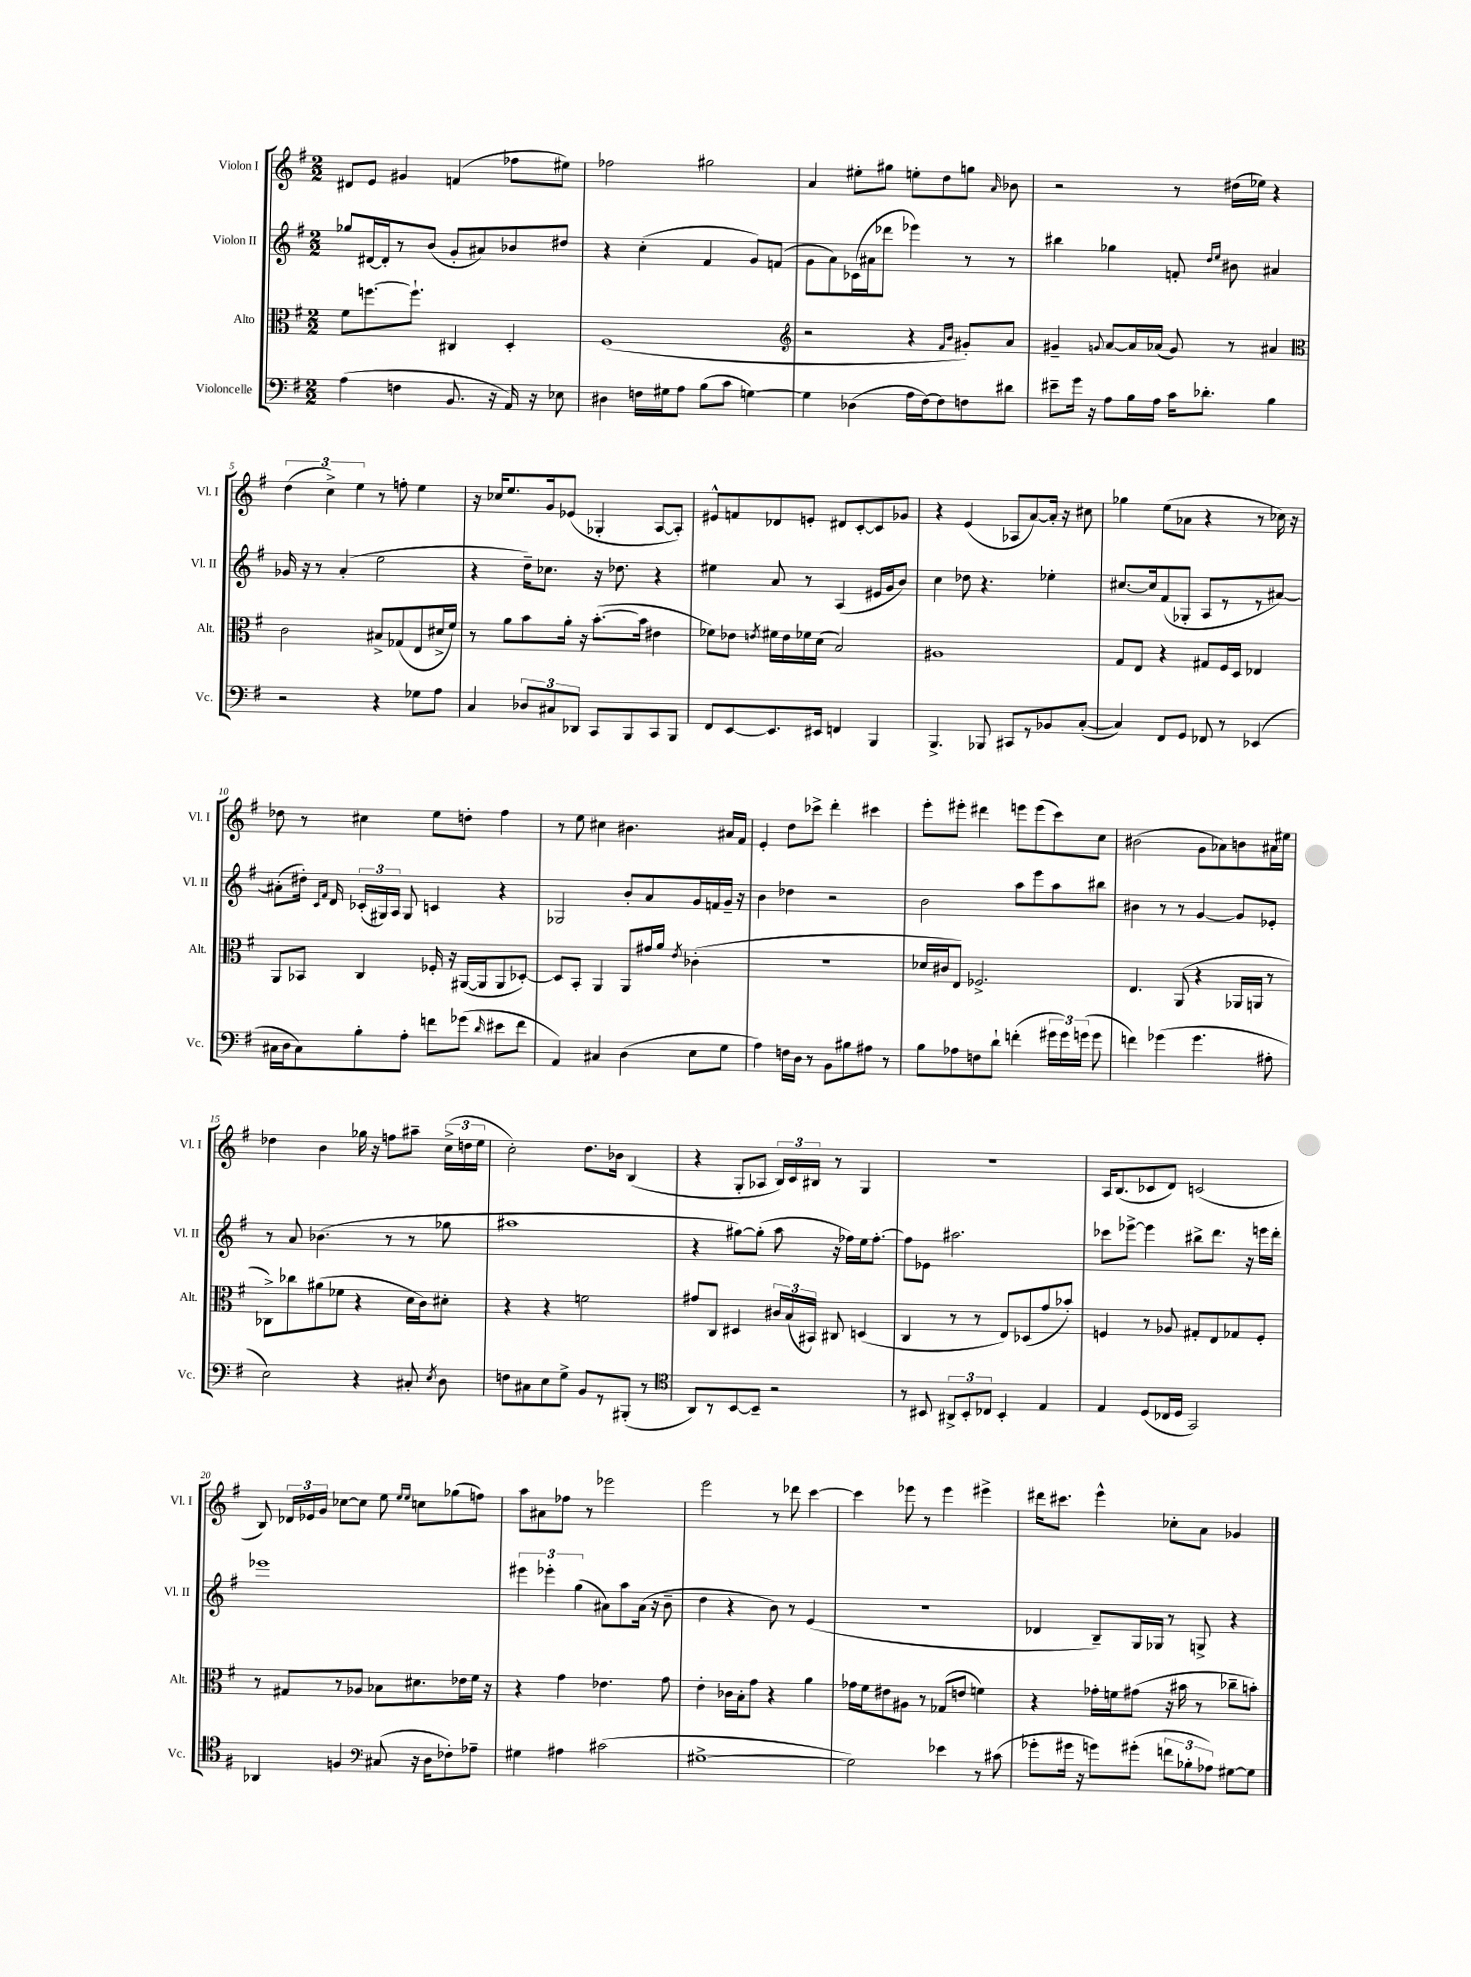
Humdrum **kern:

**kern	**kern	**kern	**kern
*staff4	*staff3	*staff2	*staff1
*clefF4	*clefC3	*clefG2	*clefG2
*k[f#]	*k[f#]	*k[f#]	*k[f#]
*M2/2	*M2/2	*M2/2	*M2/2
(4A	8f#	8gg-	8d#
.	[8.ff	[16d#	8e
.	.	16d#']	.
4F	.	8r	4g#
.	8.ff`]	.	.
.	.	(8b	.
8.BB	4C#	8g'	(4f
.	.	8a#)	.
16r	.	.	.
16AA)	4D'	8b-	8ff-
16r	.	.	.
8E-	.	8dd#	8ee#)
=	=	=	=
4D#	(1F#	4r	2ff-
16F	.	(4cc'	.
16G#	.	.	.
8A	.	.	.
(8B	.	4f#	2gg#
8c	.	.	.
[4G)	.	8g)	.
.	.	(8f	.
=	=	=	=
*	*clefG2	*	*
4G]	2r	8g	4a
.	.	8a)	.
(4D-	.	(16c-	8ee#'
.	.	16a#	.
.	.	8ddd-	8gg#
16A	4r	4eee-)	8ee'
[16F#)	.	.	.
8F#]	.	.	8dd
.	16qqf#	.	.
.	16qqb	.	.
8F	8g#')	8r	8gg
.	.	.	16qqa
8d#	8a	8r	8b-
=	=	=	=
8e#~	4g#~	4bb#	2r
16g	.	.	.
16r	.	.	.
.	8qqg	.	.
8A	[8a	4gg-	.
16B	16a]	.	.
16A	(16a-	.	.
16c	8g)	8f'	8r
8.d-'	.	.	.
.	.	16qqdd	.
.	.	16qqee	.
.	8r	8b#	(16dd#
.	.	.	16ee-)
4B	4a#	4a#	4r
=	=	=	=
*	*clefC3	*	*
2r	2c	16g-	(6dd
.	.	16r	.
.	.	8r	.
.	.	.	6cc^)
.	.	(4a'	.
.	.	.	6ee
4r	8B#^	2ee	8r
.	(8G-	.	8ff'
8G-	8E	.	4ee
8A	16d#^	.	.
.	16f#)	.	.
=	=	=	=
4C	8r	4r	16r
.	.	.	16cc-
.	8a	.	8.ee
12D-	8b	16dd~)	.
.	.	8.cc-	16g
12C#	.	.	.
.	16a'	.	(8e-
12DD-	.	.	.
.	16r	.	.
8CC	([8.b'	16r	4G-'
.	.	8.dd-	.
8BBB	.	.	.
.	16b]	.	.
8CC	4e#	4r	[8A
8BBB	.	.	8A'])
=	=	=	=
8FF#	8f-)	4ee#	8e#^^
[8EE	8e-	.	8f
.	8qe	.	.
8.EE]	16f#	8a	8d-
.	16e	.	.
.	16f-	8r	8e'
16EE#	(16d	.	.
4FF	2B)	(4A	8d#
.	.	.	[8c'
4BBB	.	16e#	8c]
.	.	16g	.
.	.	8b)	8g-
=	=	=	=
4.BBB^	1A#	4cc	4r
.	.	8dd-	(4e
8BBB-	.	4.r	.
8CC#	.	.	8A-
8r	.	.	[8a)
8BB-	.	4ee-'	16a']
.	.	.	16r
([8C'	.	.	8cc#
=	=	=	=
4C])	8G	[8.cc#	4gg-
.	8E	.	.
.	.	16cc#]	.
8FF#	4r	(8f#	(8ee
8GG	.	8G-'	8a-
8FF-	8G#	8A	4r
8r	16F#	8r	.
.	16D	.	.
(4EE-	4E-	8r	8r
.	.	[8a#)	16cc-)
.	.	.	16r
=	=	=	=
16C#	8AA	(8a#']	8dd-
16D	.	.	.
8C#)	8BB-	16dd#')	8r
.	.	16qqc	.
.	.	16qqf#	.
.	.	16d	.
8B'	4C	(24c-'	4cc#
.	.	24G#)	.
.	.	24A	.
8A'	.	8G#	.
8f	16F-'	4c	8ee
.	16r	.	.
(8g-	([16AA#	.	8dd'
.	16AA#]	.	.
16qqd	.	.	.
8e#	8AA#	4r	4ff#
8f	[8D-')	.	.
=	=	=	=
4AA)	8D-]	2G-	8r
.	8BB'	.	8ee
4C#	4AA	.	4cc#
(4D	8AA	8b'	4.b#
.	16g#	8a	.
.	16a	.	.
.	8qe	.	.
8E	(4c-'	16g	.
.	.	16f	.
8G	.	16g~	16a#
.	.	16r	16f#
=	=	=	=
4A)	1r	4b	4e'
16F	.	4dd-	8dd
16D	.	.	.
8r	.	.	8ccc-^
8BB	.	2r	4ddd'
8B#	.	.	.
8A#	.	.	4ccc#
8r	.	.	.
=	=	=	=
8B	16d-	2b	8eee'
.	16c#	.	.
8A-	8E)	.	8eee#'
8F	2.F-^	.	4ddd#
8d`	.	.	.
(4f'	.	8aa	8eee
.	.	8eee	(8eee
24g#	.	8aa	8ccc)
24g#)	.	.	.
(24g	.	.	.
8g	.	8bb#	8cc
=	=	=	=
4f)	4.E	4b#	(2b#
(4g-	.	8r	.
.	(8AA	8r	.
4.g-	4r	[4g	8g
.	.	.	8a-)
.	16AA-	8g]	8b
.	16AA	.	.
8A#'	8r	8e-'	16a#
.	.	.	16ee#
=	=	=	=
2E)	8C-^)	8r	4dd-
.	8cc-	8a	.
.	(8a#	(4.b-	4b
.	8f-	.	.
4r	4r	.	16gg-
.	.	.	16r
.	.	8r	8ff
8C#'	16d	8r	8aa#~
.	16c)	.	.
8qE	.	.	.
8D	8d#'	8gg-	(24cc^
.	.	.	24dd
.	.	.	24ee
=	=	=	=
8F	4r	1aa#	2cc')
8C#	.	.	.
8E	4r	.	.
8G^	.	.	.
8BB	2f	.	8.dd
8r	.	.	.
.	.	.	16b-
(8BBB#'	.	.	(4B
8r	.	.	.
=	=	=	=
*clefC4	*	*	*
8AA)	8g#	4r	4r
8r	8C	.	.
[8BB	4D#	[8gg#)	8G'
8BB~]	.	(8gg#']	8A-
2r	24c#	8aa	24B)
.	(24B	.	24c
.	24BB#)	.	24B#
.	8C#	16r	8r
.	.	16ff-)	.
.	(4D	16ee	4G
.	.	[8.ff-'	.
=	=	=	=
8r	4C	8ff-]	1r
8BB#	.	8e-	.
12AA#^	8r	2.aa#	.
12BB#'	.	.	.
.	8r	.	.
12C-	.	.	.
4BB#'	8E)	.	.
.	(8D-	.	.
4E	8g	.	.
.	8b-')	.	.
=	=	=	=
4E	4F	8ccc-	16A
.	.	.	(8.B
.	.	[8eee-^	.
(8D	8r	4eee-]	8c-
16C-	8A-	.	8d)
16D	.	.	.
2GG)	8G#'	8bb#^	(2c
.	8E	8.ddd	.
.	8G-	.	.
.	.	16r	.
.	8F'	16eee	.
.	.	16ddd'	.
=	=	=	=
4AA-	8r	1eee-	8B)
.	8G#	.	24d-
.	.	.	24e-
.	.	.	24g
4F	8r	.	[8cc-
.	8A-	.	8cc-]
*clefF4	*	*	*
(8C#	8B-	.	8ee
.	.	.	16qqee
.	.	.	16qqee
16r	8.d#	.	8cc
16D	.	.	.
8F-')	.	.	(8gg-
.	16e-	.	.
8A-~	16f#	.	8ff)
.	16r	.	.
=	=	=	=
4G#	4r	6eee#	8aa
.	.	.	8a#
.	.	6eee-'	.
4A#	4g	.	8ff-
.	.	(6gg	.
.	.	.	8r
(2c#	4.e-	8a#)	2eee-
.	.	8aa	.
.	.	(16a#	.
.	.	16r	.
.	8g	8b~	.
=	=	=	=
[1G#^	4e'	4dd	2eee
.	16c-	4r	.
.	16B'	.	.
.	8g	.	.
.	4r	8b)	8r
.	.	8r	8ddd-
.	4a	(4e	[4ccc
=	=	=	=
2G#])	16g-	1r	4ccc]
.	16f#	.	.
.	8e#	.	.
.	8A#	.	8eee-
.	8r	.	8r
4e-	(8G-	.	4eee-
.	8e	.	.
8r	4f)	.	4eee#^
(8c#	.	.	.
=	=	=	=
8g-'	4r	4d-	16ddd#
.	.	.	8.ccc#
16g#	.	.	.
16r	.	.	.
8g)	16g-'	8B~)	4eee^^
.	16f	.	.
(8g#'	(8g#	16G	.
.	.	16G-	.
12f	16r	8r	8cc-'
.	16b#	.	.
12B-'	.	.	.
.	8r	8G^	8a
12A-)	.	.	.
[8G#	8cc-~	4r	4g-
8G#]	8b')	.	.
==	==	==	==
*-	*-	*-	*-
